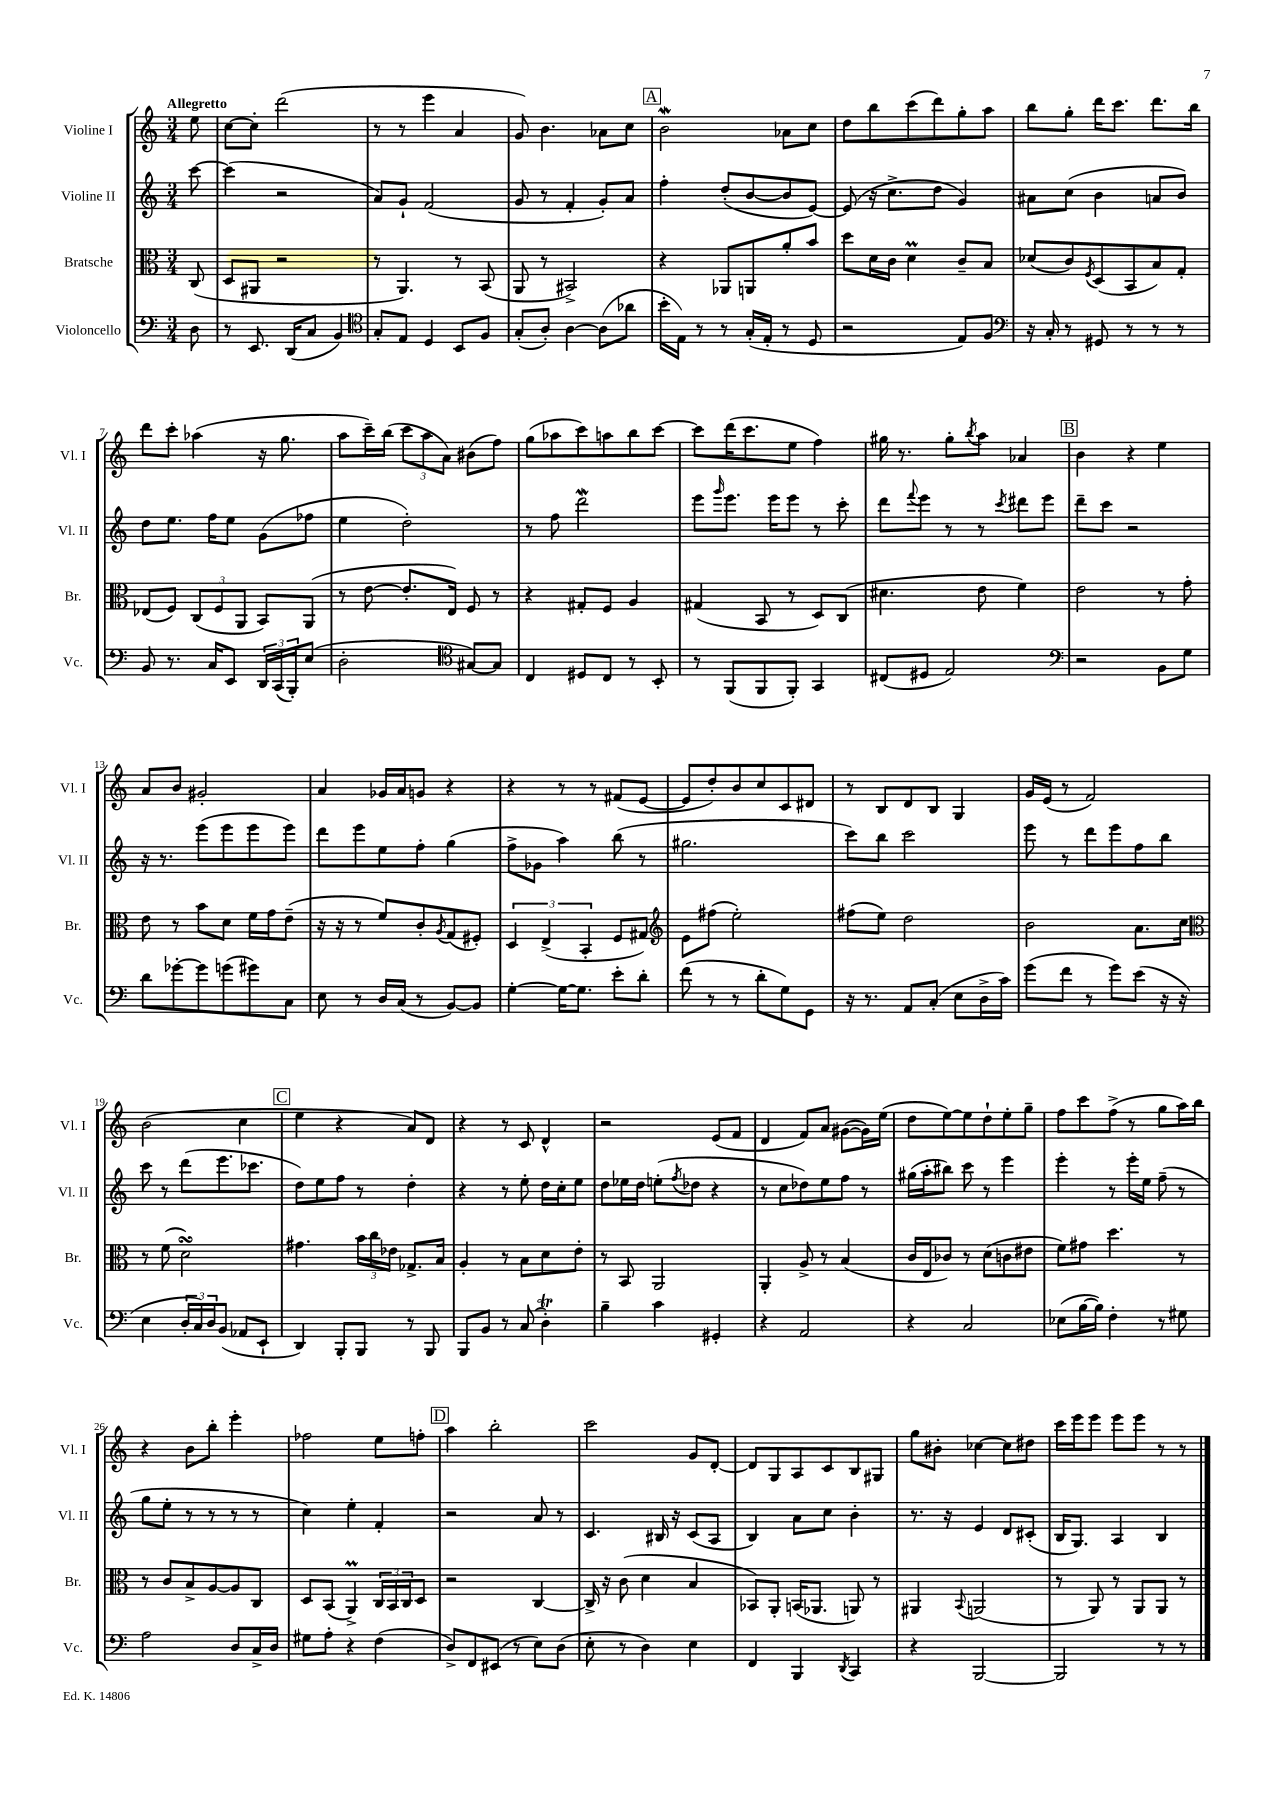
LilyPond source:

<<
\new StaffGroup <<
\new Staff = "s0" \with { instrumentName = "Violine I" shortInstrumentName = "Vl. I" } {
    \clef treble \key c \major \numericTimeSignature \time 3/4 \partial 8 \tempo "Allegretto"
    e''8 |
    c''8~ c''8-. d'''2( |
    r8 r8 e'''4 a'4 |
    g'8) b'4. aes'8 c''8 |
    \mark \markup { \box "A" } b'2\mordent aes'8 c''8 |
    d''8 b''8 c'''8( d'''8) g''8-. a''8 |
    b''8 g''8-. d'''16 c'''8. d'''8. b''16 |
    d'''8 c'''8-. aes''4( r16 g''8. |
    a''8 c'''16--) b''16( \tuplet 3/2 { c'''8 a''8 a'8) } bis'8( f''8) |
    g''8( aes''8 c'''8) a''8 b''8 c'''8~ |
    c'''8 d'''16( c'''8. e''8 f''4) |
    gis''16 r8. gis''8-. \acciaccatura { b''8 } a''8 aes'4 |
    \mark \markup { \box "B" } b'4 r4 e''4 |
    a'8 b'8 gis'2-. |
    a'4 ges'16 a'16 g'8 r4 |
    r4 r8 r8 fis'8( e'8~ |
    e'8 d''8-.) b'8 c''8 c'8 dis'8 |
    r8 b8 d'8 b8 g4 |
    g'16 e'16( r8 f'2) |
    b'2( c''4 |
    \mark \markup { \box "C" } e''4 r4 a'8) d'8 |
    r4 r8 c'8 d'4-^ |
    r2 e'8( f'8 |
    d'4 f'8) a'8 gis'8~( gis'16) e''16( |
    d''8 e''8~) e''8 d''8-! e''8-. g''8-- |
    f''8 c'''8 f''8->( r8 g''8 a''16) b''16 |
    r4 b'8 b''8-. e'''4-. |
    fes''2 e''8 f''8-. |
    \mark \markup { \box "D" } a''4 b''2-. |
    c'''2 g'8 d'8~-. |
    d'8 g8 a8 c'8 b8 gis8 |
    g''8 bis'8-. ces''4~ ces''8 dis''8 |
    c'''16 e'''16 e'''8 e'''8 e'''8 r8 r8 \bar "|." |
}
\new Staff = "s1" \with { instrumentName = "Violine II" shortInstrumentName = "Vl. II" } {
    \clef treble \key c \major \numericTimeSignature \time 3/4 \partial 8
    c'''8~ |
    c'''4( r2 |
    a'8) g'8-! f'2( |
    g'8 r8 f'4-. g'8-.) a'8 |
    \mark \markup { \box "A" } f''4-. d''8-.( b'8~ b'8 e'8~) |
    e'8( r16 c''8.-> d''8 g'4) |
    ais'8 c''8( b'4 a'8 b'8) |
    d''8 e''8. f''16 e''8 g'8( fes''8 |
    e''4 d''2-.) |
    r8 f''8 d'''2\mordent |
    e'''8 \grace { g'''16 } e'''8. e'''16 e'''8 r8 c'''8-. |
    d'''8 \appoggiatura { f'''8 } e'''8 r8 r8 \acciaccatura { c'''8 } dis'''8 e'''8 |
    \mark \markup { \box "B" } d'''8-- c'''8 r2 |
    r16 r8. e'''8( e'''8 e'''8 e'''8) |
    d'''8 e'''8 e''8 f''8-. g''4( |
    f''8-> ges'8 a''4) b''8( r8 |
    gis''2. |
    c'''8) b''8 c'''2 |
    e'''8 r8 d'''8 e'''8 f''8 b''8 |
    c'''8 r8 d'''8( e'''8. ces'''8. |
    \mark \markup { \box "C" } d''8) e''8 f''8 r8 d''4-. |
    r4 r8 e''8-. d''16 c''16-. e''8 |
    d''8 ees''16 d''16 e''8-.( \acciaccatura { f''8 } des''8 r4 |
    r8 c''8 des''8) e''8 f''8 r8 |
    gis''16( a''16-. bis''8) c'''8 r8 e'''4 |
    e'''4-. r8 e'''16-. e''16 f''8--( r8 |
    g''8 e''8-. r8 r8 r8 r8 |
    c''4) e''4-. f'4-. |
    \mark \markup { \box "D" } r2 a'8 r8 |
    c'4. bis16 r16 c'8( a8 |
    b4) a'8 c''8 b'4-. |
    r8. r16 e'4 d'8 cis'8-.( |
    b16 g8.) a4 b4 \bar "|." |
}
\new Staff = "s2" \with { instrumentName = "Bratsche" shortInstrumentName = "Br." } {
    \clef alto \key c \major \numericTimeSignature \time 3/4 \partial 8
    c8( |
    d8 ais,8 r2 |
    r8 a,4.) r8 b,8( |
    a,8 r8 bis,2->) |
    \mark \markup { \box "A" } r4 aes,8 a,8 a'8-. b'8 |
    d''8 d'16 c'16 d'4\prall c'8-- b8 |
    des'8( c'8) \acciaccatura { f8 } d8( b,8 b8) g8-. |
    ees8( f8) \tuplet 3/2 { c8( f8 a,8 } b,8) a,8( |
    r8 e'8~ e'8.-. e16) f8 r8 |
    r4 gis8-. f8 a4 |
    gis4( b,8 r8 d8) c8( |
    dis'4. e'8 f'4) |
    \mark \markup { \box "B" } e'2 r8 g'8-. |
    e'8 r8 b'8 d'8 f'16 g'16 e'8--( |
    r16 r16 r8 f'8) c'8-. \acciaccatura { a8 } g8( fis8-.) |
    \tuplet 3/2 { d4 e4->( b,4-. } f8 gis8) |
    \clef treble e'8 fis''8( e''2-.) |
    fis''8( e''8) d''2 |
    b'2 a'8. c''16 |
    \clef alto r8 f'8( d'2\turn) |
    \mark \markup { \box "C" } gis'4. \tuplet 3/2 { b'16 c''16 ees'16 } ges8.-> b16 |
    a4-. r8 b8 d'8 e'8-. |
    r8 b,8 a,2 |
    a,4-. a8-> r8 b4( |
    c'16 e16 ces'8) r8 d'8( c'8 eis'8 |
    f'8) gis'8 d''4. r8 |
    r8 c'8 b8-> a8~ a8 c8 |
    d8 b,8( a,4->\prall) \tuplet 3/2 { c16 b,16 c16 } d8 |
    \mark \markup { \box "D" } r2 c4~ |
    c16-> r16 c'8( d'4 b4 |
    bes,8) a,8-. b,16( aes,8. a,8) r8 |
    ais,4 \appoggiatura { b,8 } a,2( |
    r8 a,8) r8 a,8 a,8 r8 \bar "|." |
}
\new Staff = "s3" \with { instrumentName = "Violoncello" shortInstrumentName = "Vc." } {
    \clef bass \key c \major \numericTimeSignature \time 3/4 \partial 8
    d8 |
    r8 e,8. d,16( c8 b,4) |
    \clef tenor g8-. e8 d4 b,8 f8 |
    g8-.( a8-.) a4~ a8( aes'8 |
    \mark \markup { \box "A" } b'16-. e16) r8 r8 g16-.( e16-. r8 d8 |
    r2 e8) f8 |
    \clef bass r16 c16-. r8 gis,8 r8 r8 r8 |
    b,8 r8. c16 e,8 \tuplet 3/2 { d,16 c,16( b,,16-.) } e8( |
    d2-. \clef tenor gis8~) gis8 |
    c4 dis8 c8 r8 b,8-. |
    r8 f,8( f,8 f,8-.) g,4 |
    cis8( dis8 e2) |
    \mark \markup { \box "B" } \clef bass r2 b,8 g8 |
    d'8 ges'8~-. ges'8 g'8( gis'8) c8 |
    e8 r8 d16 c16( r8 b,8~) b,8 |
    g4~-. g16~ g8. e'8-. d'8-. |
    f'8( r8 r8 d'8-. g8) g,8 |
    r16 r8. a,8 c8-.( e8 d16-> c'16) |
    g'8( f'8 r8 g'8) e'8( r16 r16 |
    e4 \tuplet 3/2 { d16-. c16) d16 } b,8( aes,8 e,8-! |
    \mark \markup { \box "C" } d,4) b,,8-. b,,8 r8 b,,8 |
    b,,8 b,8 r8 c8( d4-.\trill) |
    b4-- c'4 gis,4-. |
    r4 a,2 |
    r4 c2 |
    ees8( b16~ b16) f4-. r8 gis8 |
    a2 d8 c16-> d16 |
    gis8 a8-. r4 f4( |
    \mark \markup { \box "D" } d8->) f,8 eis,8( r8 e8) d8( |
    e8-. r8 d4) e4 |
    f,4 b,,4 \acciaccatura { d,8 } c,4 |
    r4 b,,2~ |
    b,,2 r8 r8 \bar "|." |
}
>>
>>
